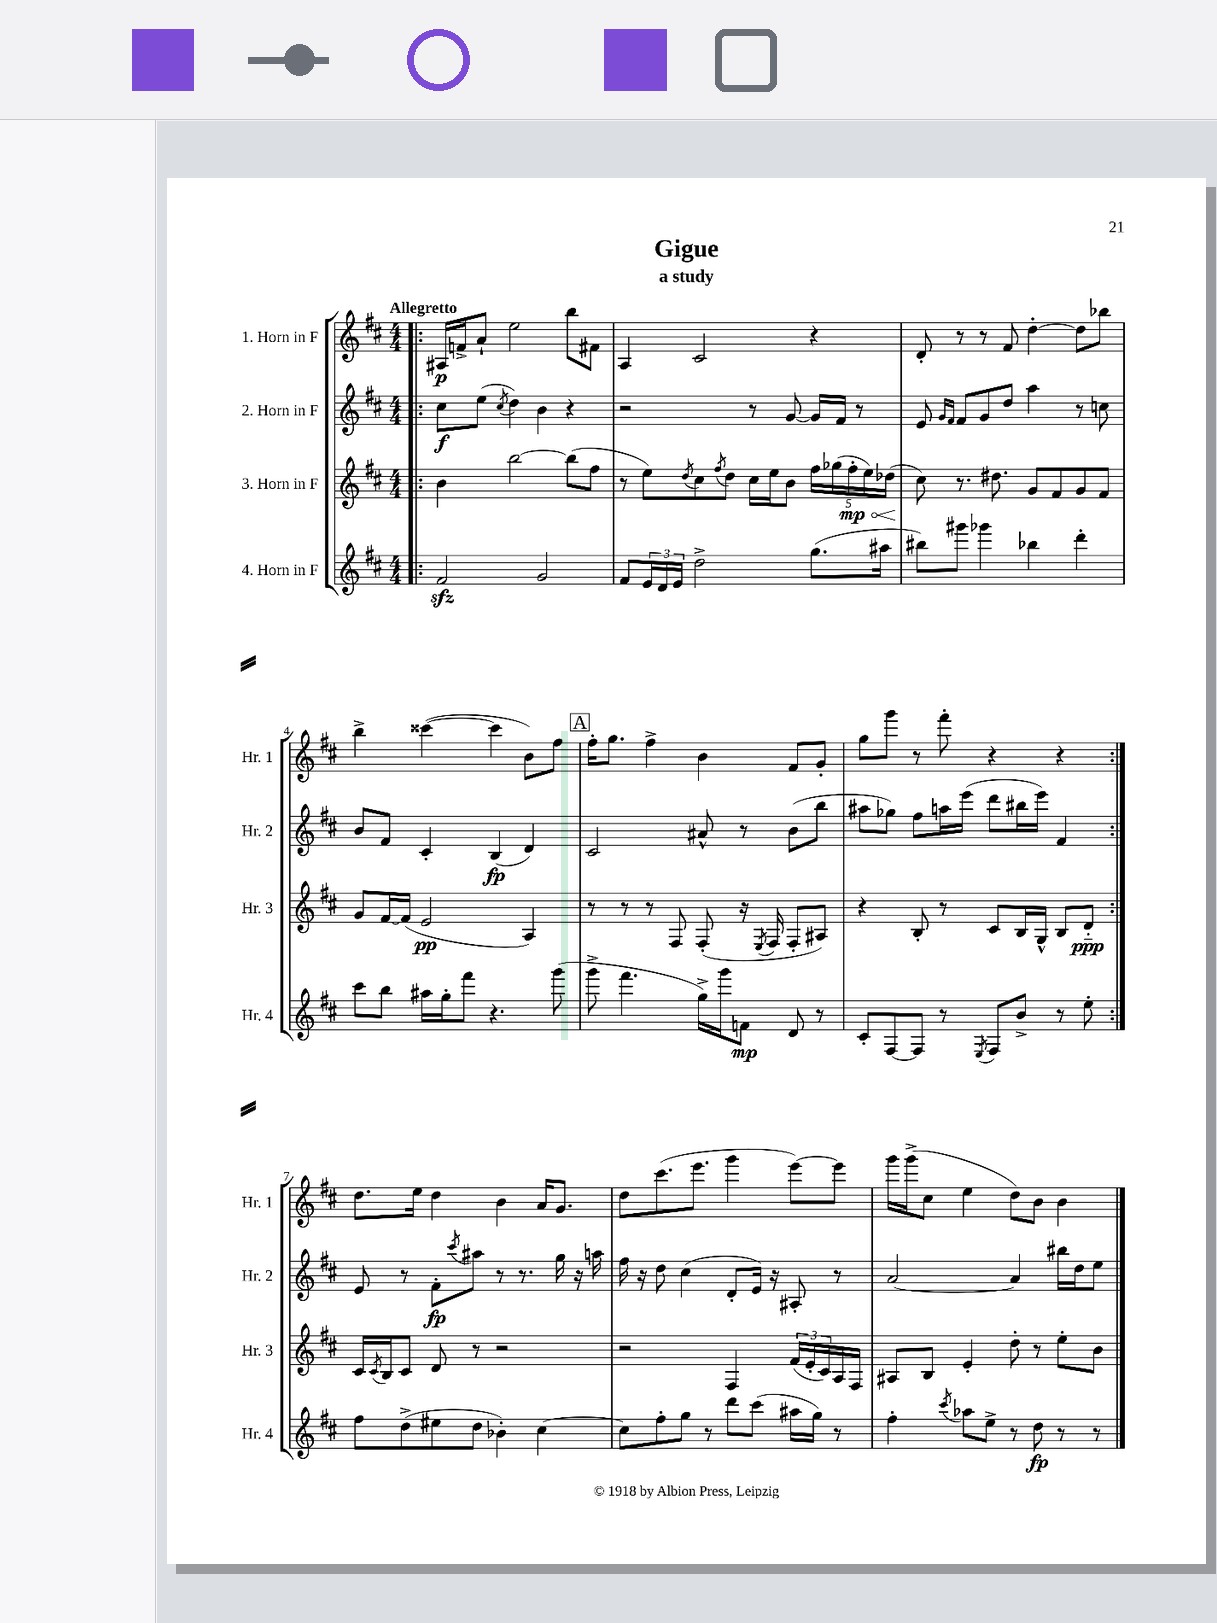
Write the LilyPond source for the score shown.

\header { title = "Gigue" subtitle = "a study" }
<<
\new StaffGroup <<
\new Staff = "s0" \with { instrumentName = "1. Horn in F" shortInstrumentName = "Hr. 1" } {
    \clef treble \key d \major \numericTimeSignature \time 4/4 \tempo "Allegretto"
    \repeat volta 2 { \bar ".|:" ais16\p f'16-> a'8-! e''2 b''8 fis'8 |
    a4 cis'2 r4 |
    d'8-. r8 r8 fis'8 d''4~-. d''8 bes''8 |
    b''4-> cisis'''4~( cisis'''4 b'8) fis''8 |
    \mark \markup { \box "A" } fis''16-. g''8. fis''4-> b'4 fis'8 g'8-. |
    g''8 g'''8 r8 fis'''8-. r4 r4 | }
    d''8. e''16 d''4 b'4 a'16 g'8. |
    d''8 cis'''8.( e'''8. g'''4 e'''8~) e'''8 |
    g'''16 g'''16->( cis''8 e''4 d''8) b'8 b'4 \bar "|." |
}
\new Staff = "s1" \with { instrumentName = "2. Horn in F" shortInstrumentName = "Hr. 2" } {
    \clef treble \key d \major \numericTimeSignature \time 4/4
    \repeat volta 2 { \bar ".|:" cis''8\f e''8( \acciaccatura { cis''8 } d''4) b'4 r4 |
    r2 r8 g'8~ g'16 fis'16 r8 |
    e'8 \grace { g'16 fis'16 } fis'8 g'8 d''8 a''4 r8 c''8 |
    b'8 fis'8 cis'4-. b4\fp( d'4) |
    \mark \markup { \box "A" } cis'2 ais'8-^ r8 b'8( b''8 |
    ais''8 ges''8) fis''8 a''16 e'''16( d'''8 bis''16 e'''16) fis'4 | }
    e'8 r8 fis'8-.\fp \acciaccatura { cis'''8 } ais''8 r8 r8. g''16 r16 a''16 |
    fis''16 r16 d''8 cis''4( d'8-. e'16) r16 ais8-. r8 |
    a'2~ a'4 bis''16 d''16 e''8 \bar "|." |
}
\new Staff = "s2" \with { instrumentName = "3. Horn in F" shortInstrumentName = "Hr. 3" } {
    \clef treble \key d \major \numericTimeSignature \time 4/4
    \repeat volta 2 { \bar ".|:" b'4 b''2~ b''8( fis''8 |
    r8 e''8) \acciaccatura { d''8 } cis''8 \acciaccatura { fis''8 } d''8 cis''16 e''16 b'8 \tuplet 5/4 { fis''16 ges''16( \once \override Hairpin.circled-tip = ##t fis''16-.\mp\< e''16) des''16( } |
    cis''8\!) r8. dis''8. g'8 fis'8 g'8 fis'8 |
    g'8 fis'16~ fis'16( e'2\pp a4) |
    \mark \markup { \box "A" } r8 r8 r8 fis8 fis8-.( r16 \acciaccatura { e8 } fis16 fis8-. ais8) |
    r4 b8-. r8 cis'8 b16 g16-^ b8 d'8-_\ppp | }
    cis'16 \acciaccatura { cis'8 } b16 cis'8 d'8 r8 r2 |
    r2 fis4 \tuplet 3/2 { fis'16( e'16-. cis'16) } a16 fis16 |
    ais8 b8 e'4-. d''8-. r8 e''8-. b'8 \bar "|." |
}
\new Staff = "s3" \with { instrumentName = "4. Horn in F" shortInstrumentName = "Hr. 4" } {
    \clef treble \key d \major \numericTimeSignature \time 4/4
    \repeat volta 2 { \bar ".|:" fis'2\sfz g'2 |
    fis'8 \tuplet 3/2 { e'16 d'16 e'16 } d''2-> g''8.( ais''16 |
    bis''8) gis'''8 ges'''4 bes''4 d'''4-. |
    cis'''8 b''8 ais''16 g''16-. fis'''8 r4. g'''8( |
    \mark \markup { \box "A" } g'''8-> fis'''4. g''16->) g'''16 f'8\mp d'8 r8 |
    cis'8-. fis8~ fis8 r8 \acciaccatura { e8 } fis8 b'8-> r8 e''8-. | }
    fis''8 d''8->( eis''8 d''8 bes'4-.) cis''4~ |
    cis''8 fis''8-. g''8 r8 d'''8 cis'''8( ais''16 g''16) r8 |
    fis''4-. \acciaccatura { cis'''8 } aes''8 e''8-> r8 d''8\fp r8 r8 \bar "|." |
}
>>
>>
